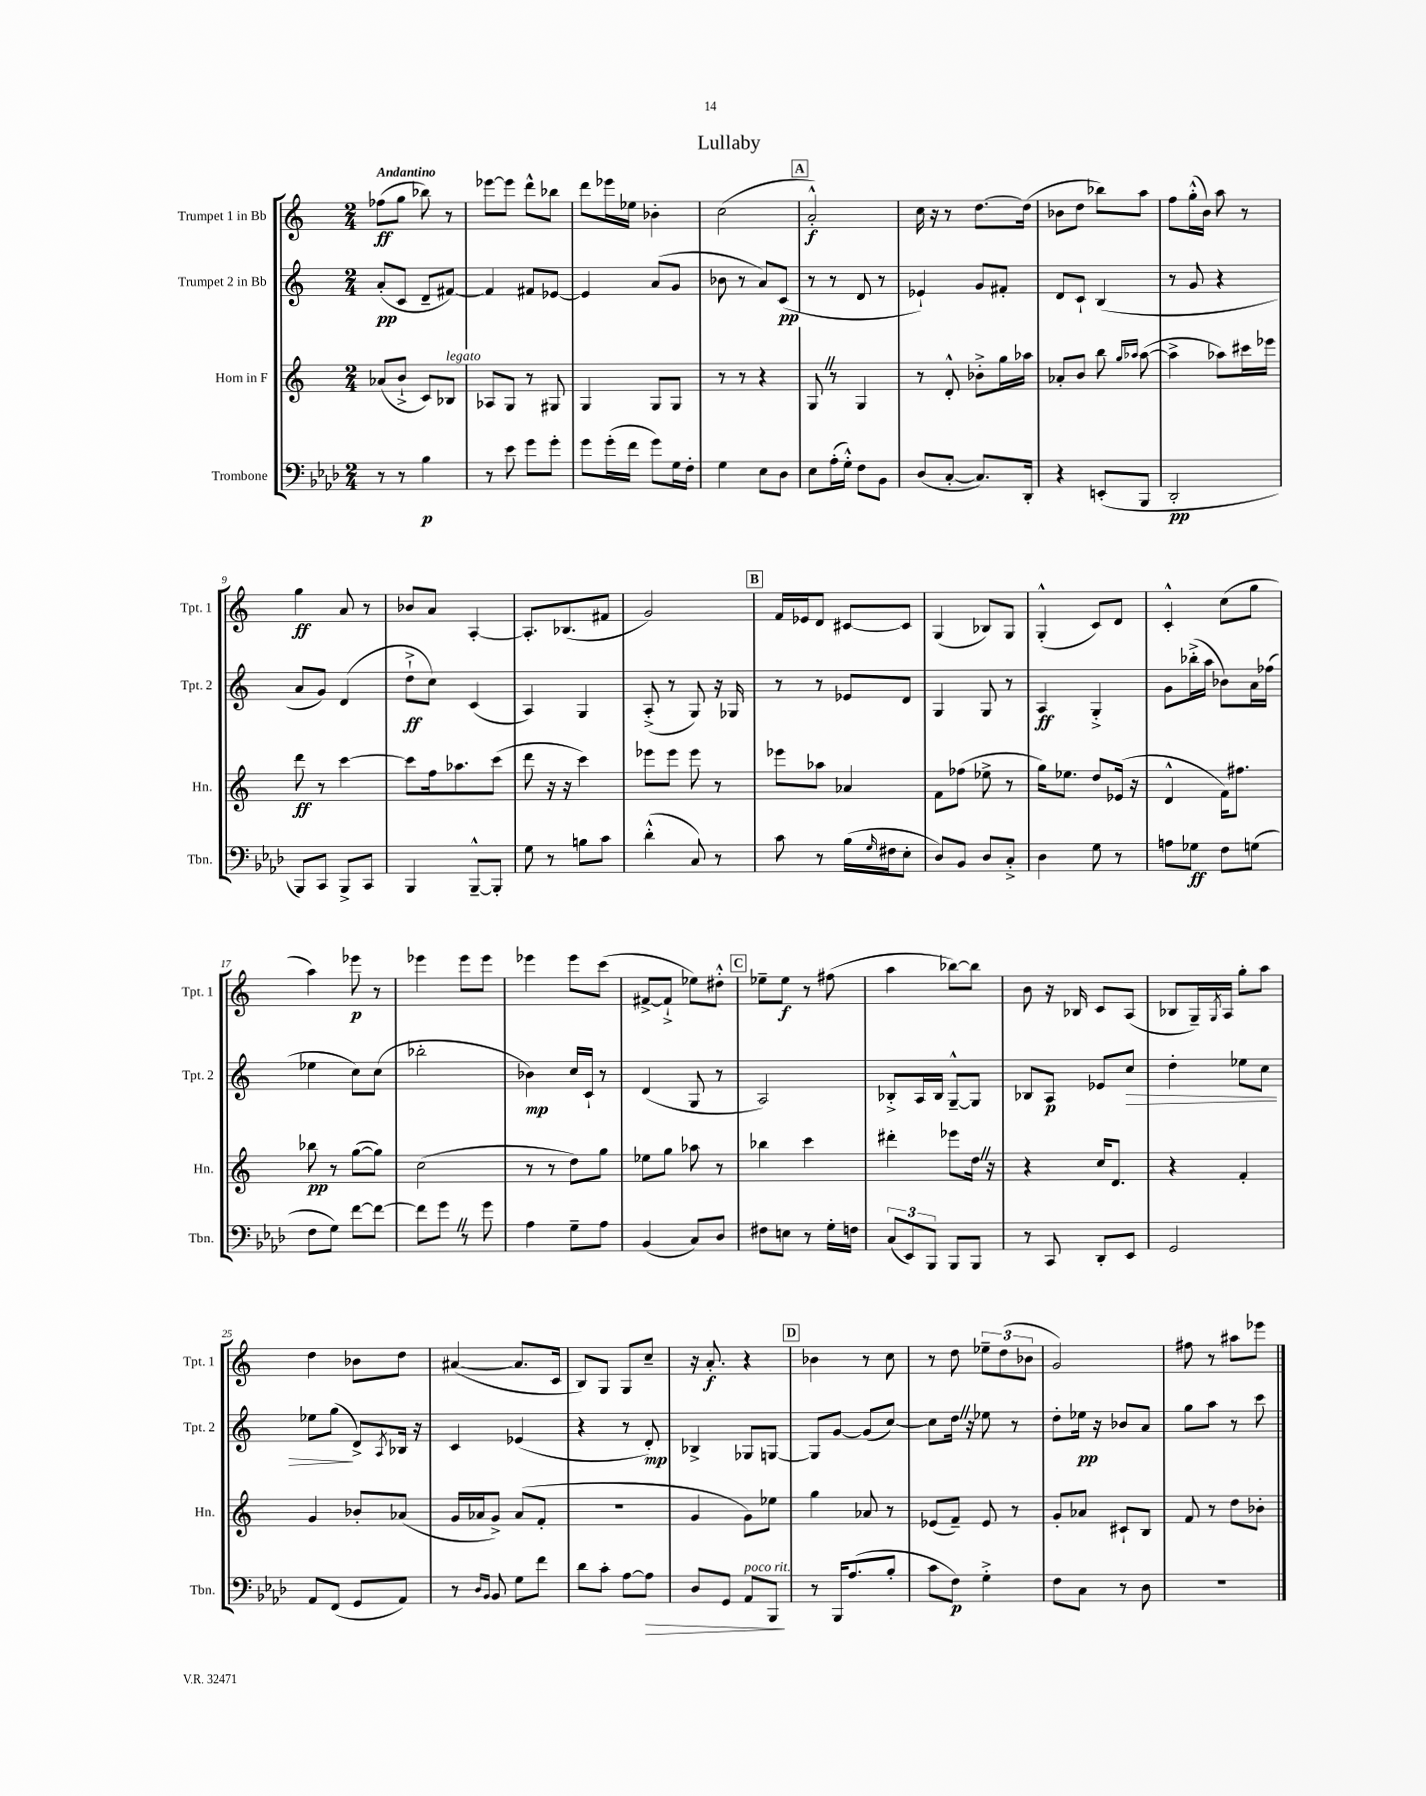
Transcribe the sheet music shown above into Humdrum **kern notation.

**kern	**dynam	**kern	**dynam	**kern	**dynam	**kern	**dynam
*part4	*part4	*part3	*part3	*part2	*part2	*part1	*part1
*staff4	*staff4	*staff3	*staff3	*staff2	*staff2	*staff1	*staff1
*I"Trombone	*	*I"Horn in F	*	*I"Trumpet 2 in Bb	*	*I"Trumpet 1 in Bb	*
*I'Tbn.	*	*I'Hn.	*	*I'Tpt. 2	*	*I'Tpt. 1	*
*clefF4	*	*clefG2	*	*clefG2	*	*clefG2	*
*k[b-e-a-d-]	*	*k[]	*	*k[]	*	*k[]	*
*M2/4	*	*M2/4	*	*M2/4	*	*M2/4	*
=1	=1	=1	=1	=1	=1	=1	=1
!	!	!	!	!	!	!LO:TX:a:B:t=Andantino	!
8r	.	(8a-X/L	.	(8a'/L	pp	(8ff-X\L	ff
8r	.	8b`^/J	.	8c/J	.	8gg\J	.
4B-\	p	8c/L)	.	8d~/L	.	8bb-X\)	.
!	!	!LO:TX:a:i:t=legato	!	!	!	!	!
.	.	8B-X/J	.	[8f#X/J)	.	8r	.
=2	=2	=2	=2	=2	=2	=2	=2
8r	.	8A-X/L	.	4f#/]	.	[8eee-X\L	.
8e-\	.	8G/J	.	.	.	8eee-\J]	.
8g\L	.	8r	.	8f#X/L	.	8ddd^^\L	.
8g'\J	.	8G#X/	.	[8e-X/J	.	8bb-X\J	.
=3	=3	=3	=3	=3	=3	=3	=3
8g\L	.	4G/	.	4e-/]	.	8ddd\L	.
(16g'\L	.	.	.	.	.	16eee-X\L	.
16f\JJ	.	.	.	.	.	16ee-X\JJ	.
8g\L)	.	8G/L	.	(8a/L	.	4b-X'\	.
16G\L	.	8G/J	.	8g/J	.	.	.
16F'\JJ	.	.	.	.	.	.	.
=4	=4	=4	=4	=4	=4	=4	=4
4G\	.	8r	.	8b-X\	.	(2cc\	.
.	.	8r	.	8r	.	.	.
8E-\L	.	4r	.	8a/L)	.	.	.
8D-\J	.	.	.	(8c/J	pp	.	.
!!LO:REH:place=s1:t=A
=5	=5	=5	=5	=5	=5	=5	=5
8E-\L	.	8GZ/	.	8r	.	2a'^^/)	f
(16A-'\L	.	8r	.	8r	.	.	.
16G'^^\JJ)	.	.	.	.	.	.	.
8F\L	.	4G/	.	8d/	.	.	.
8BB-\J	.	.	.	8r	.	.	.
=6	=6	=6	=6	=6	=6	=6	=6
(8D-/L	.	8r	.	4e-X`/)	.	16cc\	.
.	.	.	.	.	.	16r	.
[8C'/J	.	8d'^^/	.	.	.	8r	.
8.C/L])	.	8b-X'^\L	.	8g/L	.	[8.dd\L	.
.	.	16gg\L	.	8f#X'/J	.	.	.
16DD-'/Jk	.	16aa-X\JJ	.	.	.	(16dd\Jk]	.
=7	=7	=7	=7	=7	=7	=7	=7
4r	.	8a-X'/L	.	8d/L	.	8b-X\L	.
.	.	8b/J	.	8c`/J	.	8dd\J	.
(8EEn'/L	.	8bb\	.	(4B/	.	8bb-X\L)	.
.	.	16qqgg/LL	.	.	.	.	.
.	.	16qqaa-X/JJ	.	.	.	.	.
8BBB-/J	.	([8aa-\	.	.	.	8aa\J	.
=8	=8	=8	=8	=8	=8	=8	=8
2DD-'/	pp	4aa-^\]	.	8r	.	8ff\L	.
.	.	.	.	8g/	.	(16gg'^^\L	.
.	.	.	.	.	.	16b\JJ)	.
.	.	8aa-X\L)	.	4r	.	8aa\	.
.	.	16ccc#X\L	.	.	.	8r	.
.	.	16eee-X\JJ	.	.	.	.	.
!!LO:LB:g=z
=9	=9	=9	=9	=9	=9	=9	=9
8BBB-/L)	.	8ddd\	ff	8a/L	.	4gg\	ff
8CC/J	.	8r	.	8g/J)	.	.	.
8BBB-^/L	.	[4ccc\	.	(4d/	.	8a/	.
8CC/J	.	.	.	.	.	8r	.
=10	=10	=10	=10	=10	=10	=10	=10
4BBB-/	.	8ccc\L]	.	8dd`^\L	ff	8b-X/L	.
.	.	16ff\k	.	8cc\J)	.	8a/J	.
.	.	8.aa-X\	.	.	.	.	.
[8BBB-~^^/L	.	.	.	(4c/	.	[4A'/	.
8BBB-'/J]	.	(8ccc\J	.	.	.	.	.
=11	=11	=11	=11	=11	=11	=11	=11
8G\	.	8ddd\	.	4A/)	.	8.A'/L]	.
8r	.	16r	.	.	.	.	.
.	.	16r	.	.	.	(8.B-X/	.
8Bn\L	.	4ccc\)	.	4G/	.	.	.
8c\J	.	.	.	.	.	8f#X/J	.
=12	=12	=12	=12	=12	=12	=12	=12
(4d-'^^\	.	8eee-X\L	.	(8A'^/	.	2g/)	.
.	.	8eee-\J	.	8r	.	.	.
8C/)	.	8eee-\	.	8G/)	.	.	.
8r	.	8r	.	16r	.	.	.
.	.	.	.	16G-X/	.	.	.
!!LO:REH:place=s1:t=B
=13	=13	=13	=13	=13	=13	=13	=13
8c\	.	8eee-X\L	.	8r	.	16f/LL	.
.	.	.	.	.	.	16e-X/J	.
8r	.	8aa-X\J	.	8r	.	8d/J	.
(16B-\LL	.	4a-X/	.	8e-X/L	.	[8c#X/L	.
16qqG/	.	.	.	.	.	.	.
16F#X\J	.	.	.	.	.	.	.
8E-'\J	.	.	.	8d/J	.	8c#/J]	.
=14	=14	=14	=14	=14	=14	=14	=14
8D-/L)	.	8f\L	.	4G/	.	(4G/	.
8BB-/J	.	(8ff-X\J	.	.	.	.	.
8D-/L	.	8ee-X^\	.	8G/	.	8B-X/L)	.
8C'^/J	.	8r	.	8r	.	8G/J	.
=15	=15	=15	=15	=15	=15	=15	=15
4D-\	.	16gg\KL)	.	4A/	ff	(4G'^^/	.
.	.	8.ee-X\J	.	.	.	.	.
8G\	.	8dd/L	.	4G'^/	.	8c/L)	.
8r	.	(16e-X/Jk	.	.	.	8d/J	.
.	.	16r	.	.	.	.	.
=16	=16	=16	=16	=16	=16	=16	=16
8An\L	.	4d^^/	.	8g\L	.	4c'^^/	.
8G-X\J	ff	.	.	(16bb-X'^\L	.	.	.
.	.	.	.	16aa\JJ	.	.	.
8F\L	.	16f\KL)	.	8b-X\L)	.	(8cc\L	.
.	.	8.ff#X\J	.	.	.	.	.
(8Gn\J	.	.	.	16a\L	.	8gg\J	.
.	.	.	.	(16ff-X\JJ	.	.	.
!!LO:LB:g=z
=17	=17	=17	=17	=17	=17	=17	=17
8F\L	.	8bb-X\	pp	4ee-X\	.	4aa\)	.
8G\J)	.	8r	.	.	.	.	.
[8f\L	.	([8gg\L	.	8cc\L)	.	8eee-X\	p
8f\J_	.	8gg\J])	.	(8cc\J	.	8r	.
=18	=18	=18	=18	=18	=18	=18	=18
8f\L]	.	(2cc\	.	2bb-X'\	.	4eee-X\	.
8gZ\J	.	.	.	.	.	.	.
8r	.	.	.	.	.	8eee-\L	.
8g\	.	.	.	.	.	8eee-\J	.
=19	=19	=19	=19	=19	=19	=19	=19
4A-\	.	8r	.	4b-X\)	mp	4eee-X\	.
.	.	8r	.	.	.	.	.
8G~\L	.	8dd\L)	.	16cc/LL	.	8eee-\L	.
.	.	.	.	16c`/JJ	.	.	.
8A-\J	.	8gg\J	.	8r	.	(8ccc\J	.
=20	=20	=20	=20	=20	=20	=20	=20
(4BB-/	.	8ee-X\L	.	(4d/	.	[8f#X^/L	.
.	.	8gg\J	.	.	.	8f#`^/J]	.
8C/L)	.	8aa-X\	.	8G/	.	8ee-X\L)	.
8D-/J	.	8r	.	8r	.	8dd#X'^^\J	.
!!LO:REH:place=s1:t=C
=21	=21	=21	=21	=21	=21	=21	=21
8F#X\L	.	4bb-X\	.	2A/)	.	8ee-X~\L	.
8En\J	.	.	.	.	.	8ee-\J	f
8r	.	4ccc\	.	.	.	8r	.
16G'\LL	.	.	.	.	.	(8ff#X\	.
16Fn\JJ	.	.	.	.	.	.	.
=22	=22	=22	=22	=22	=22	=22	=22
(12C/L	.	4ddd#X'\	.	8B-X'^/L	.	4aa\	.
12EE-/)	.	.	.	.	.	.	.
.	.	.	.	16A/L	.	.	.
12BBB-/J	.	.	.	.	.	.	.
.	.	.	.	16B-/JJ	.	.	.
8BBB-/L	.	8eee-X\L	.	[8G~^^/L	.	[8bb-X\L)	.
8BBB-/J	.	16ddZ\Jk	.	8G/J]	.	8bb-\J]	.
.	.	16r	.	.	.	.	.
=23	=23	=23	=23	=23	=23	=23	=23
8r	.	4r	.	8B-X/L	.	8b\	.
8CC/	.	.	.	8A/J	p	16r	.
.	.	.	.	.	.	16B-X/	.
8DD-'/L	.	16cc/KL	.	8e-X/L	.	8c/L	.
.	.	8.d/J	.	.	.	.	.
!	!	!	!	!	!LO:HP:b	!	!
8EE-/J	.	.	.	8cc/J	>	(8A/J	.
=24	=24	=24	=24	=24	=24	=24	=24
2GG/	.	4r	.	4dd'\	.	8B-X/L	.
.	.	.	.	.	.	16G~/L)	.
.	.	.	.	.	.	8qG/	.
.	.	.	.	.	.	16A/JJ	.
.	.	4f'/	.	8ee-X\L	.	8gg'\L	.
.	.	.	.	8cc\J	.	8aa\J	.
!!LO:LB:g=z
=25	=25	=25	=25	=25	=25	=25	=25
8AA-/L	.	4g/	.	8ee-X\L	.	4dd\	.
(8FF/J	.	.	.	(8gg\J	.	.	.
8GG/L	.	8b-X'/L	.	8d^/L)	]	8b-X\L	.
.	.	.	.	8qA/	.	.	.
8AA-/J)	.	(8a-X/J	.	16B-X/Jk	.	8dd\J	.
.	.	.	.	16r	.	.	.
=26	=26	=26	=26	=26	=26	=26	=26
8r	.	16g/LL	.	4c/	.	([4a#X/	.
.	.	16a-X/J	.	.	.	.	.
16qqD-/LL	.	.	.	.	.	.	.
16qqBB-/JJ	.	.	.	.	.	.	.
8BB-/	.	8g^/J)	.	.	.	.	.
8G\L	.	(8a-/L	.	(4e-X/	.	8.a#/L]	.
8f\J	.	8f'/J	.	.	.	.	.
.	.	.	.	.	.	16c/Jk	.
=27	=27	=27	=27	=27	=27	=27	=27
8d-\L	.	2r	.	4r	.	8B/L)	.
8c'\J	.	.	.	.	.	8G/J	.
[8A-\L	.	.	.	8r	.	8G/L	.
!	!LO:HP:b	!	!	!	!	!	!
8A-\J]	>	.	.	8d'/)	mp	8cc~/J	.
=28	=28	=28	=28	=28	=28	=28	=28
8D-/L	.	4g/	.	4B-X^/	.	16r	.
.	.	.	.	.	.	8.a'/	f
8GG/J	.	.	.	.	.	.	.
!LO:TX:a:i:t=poco rit.	!	!	!	!	!	!	!
8AA-/L	.	8g\L)	.	8G-X/L	.	4r	.
8BBB-/J	.	8ee-X\J	.	[8Gn/J	.	.	.
.	]	.	.	.	.	.	.
!!LO:REH:place=s1:t=D
=29	=29	=29	=29	=29	=29	=29	=29
8r	.	4gg\	.	8G/L]	.	4b-X\	.
16BBB-/KL	.	.	.	[8g/J	.	.	.
(8.A-/	.	.	.	.	.	.	.
.	.	8a-X/	.	(8g/L]	.	8r	.
8B-'/J	.	8r	.	[8cc/J)	.	8cc\	.
=30	=30	=30	=30	=30	=30	=30	=30
8c\L	.	(8e-X/L	.	8cc\L]	.	8r	.
8F\J)	p	8f~/J)	.	16ddZ\Jk	.	8dd\	.
.	.	.	.	16r	.	.	.
4G'^\	.	8e-/	.	8ee-X\	.	12ee-X~\L	.
.	.	.	.	.	.	(12dd\	.
.	.	8r	.	8r	.	.	.
.	.	.	.	.	.	12b-X\J	.
=31	=31	=31	=31	=31	=31	=31	=31
8F\L	.	8g'/L	.	8dd'\L	.	2g/)	.
8C\J	.	8a-X/J	.	16ee-X\Jk	pp	.	.
.	.	.	.	16r	.	.	.
8r	.	8c#X`/L	.	8b-X/L	.	.	.
8D-\	.	8B/J	.	8a/J	.	.	.
=32	=32	=32	=32	=32	=32	=32	=32
2r	.	8f/	.	8gg\L	.	8ff#X\	.
.	.	8r	.	8aa\J	.	8r	.
.	.	8dd\L	.	8r	.	8aa#X\L	.
.	.	8b-X'\J	.	8ccc\	.	8eee-X\J	.
==	==	==	==	==	==	==	==
*-	*-	*-	*-	*-	*-	*-	*-
